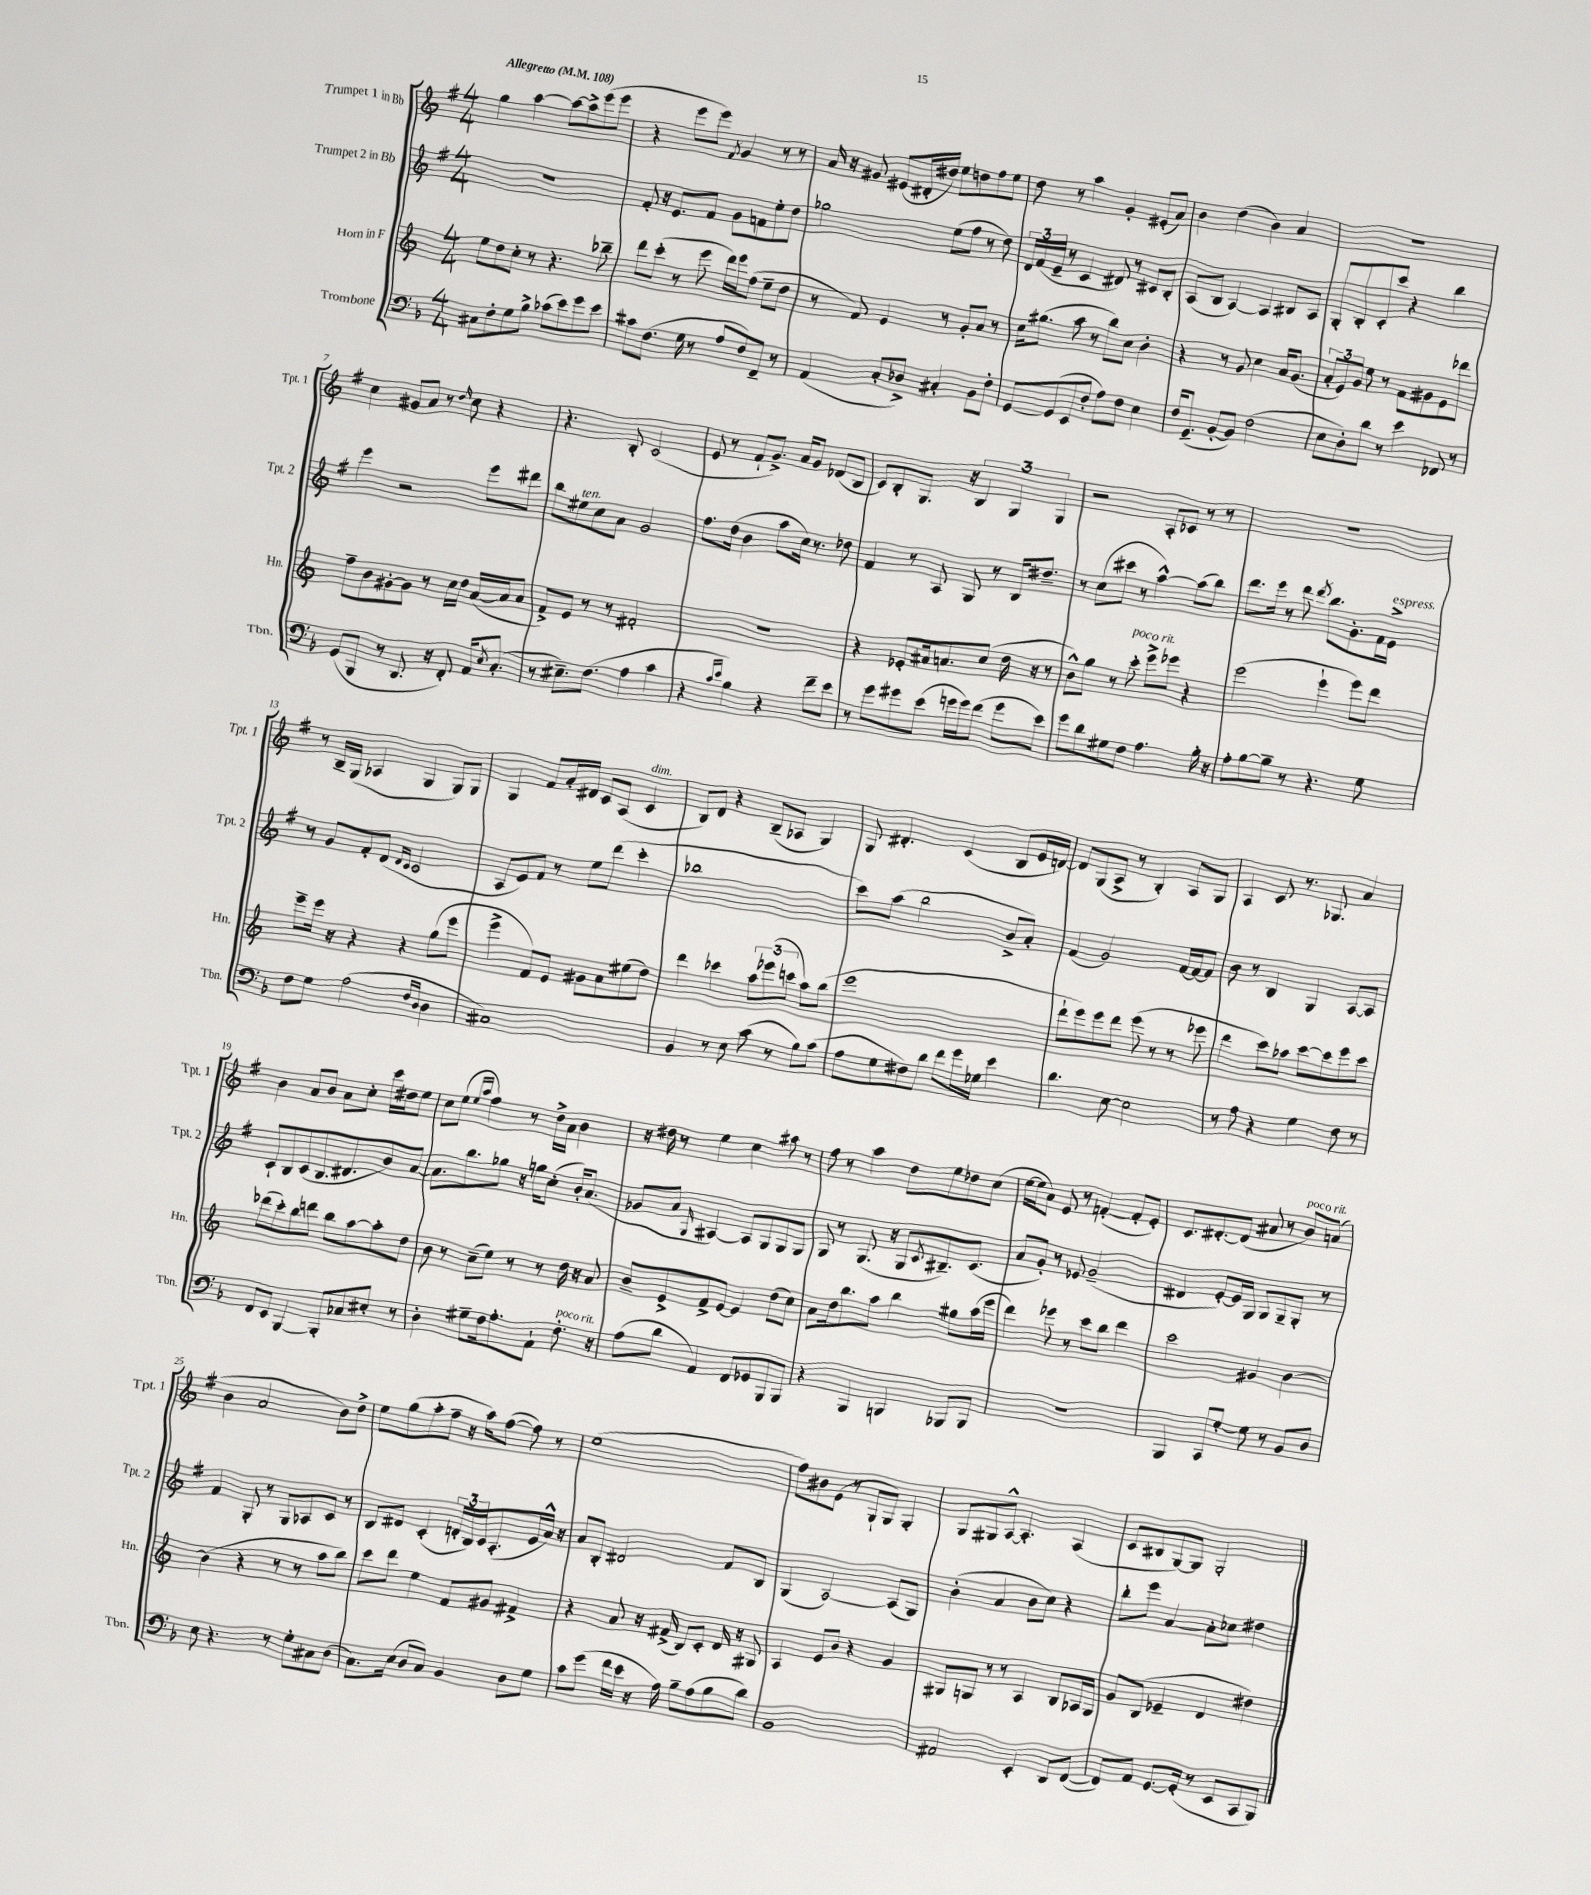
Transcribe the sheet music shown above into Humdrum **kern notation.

**kern	**kern	**kern	**kern
*part4	*part3	*part2	*part1
*staff4	*staff3	*staff2	*staff1
*I"Trombone	*I"Horn in F	*I"Trumpet 2 in Bb	*I"Trumpet 1 in Bb
*I'Tbn.	*I'Hn.	*I'Tpt. 2	*I'Tpt. 1
*clefF4	*clefG2	*clefG2	*clefG2
*k[b-]	*k[]	*k[f#]	*k[f#]
*M4/4	*M4/4	*M4/4	*M4/4
*MM108	*MM108	*MM108	*MM108
=1	=1	=1	=1
!	!	!	!LO:TX:a:B:t=Allegretto
8C#X\L	8ee\L	1r	4gg\
8F'\	8dd\	.	.
8G\	8cc'\J	.	[4aa\
8B-^\J	8r	.	.
(8c-X\L	4.r	.	8aa\L_
8e\)	.	.	8aa^\]
8g\	.	.	(8eee\
8e\J	8bb-X~\	.	8eee\J
=2	=2	=2	=2
8c#X\L	8ddd\L	8f#'/	4r
(8.F\J	(8ccc'\J	16r	.
.	.	8.e/L	.
.	8r	.	8eee\L
16G\	.	.	.
8r	8eee\	8f#/J	8eee\J)
.	.	.	8qf#/
8A/L	16ddd\LL)	8g\L	4g/
.	16eee\J	.	.
8F/)	(8ff\J	8fn\	.
8FF~/J	8ee~\L	8ee'\	8r
8r	8dd\J	8dd\J	8r
=3	=3	=3	=3
(4AA/	8r	2gg-X\	16a/
.	.	.	16r
.	8f/)	.	8g#X/
8C'/L	4e/	.	(8e#X/L
8D-X^/J)	.	.	16d#X'/L
.	.	.	16dd#X/JJ)
4C#X'/	8r	(8ee\L	8ee\L
.	8g'/L	8ff#\J	8ddn\
8BB-\L	8a/J	8r	8ff#\
8F'\J	8r	8dd\)	8ee\J
=4	=4	=4	=4
[8GG/L	16cc\KL	24d/LL	8dd\
.	.	(24f#/	.
.	(8.gg#X\J	.	.
.	.	24e~/JJ	.
(8GG/]	.	8r	8r
8EE/	8aa\	4c/	4aa\
8F'/J	8r	.	.
8A\L)	8bb\L)	8d#X/)	4g'/
8F\J	8cc\J	8r	.
4E\	4b'\	8c#X/L	(8e#X'/L
.	.	8B'/J	8a/J)
=5	=5	=5	=5
16F/KL	4r	(8A/L	4b\
(8.GG~/J	.	.	.
.	.	8B/J	.
[8BB-'/L	8r	[4A/)	(4dd\
8BB-/J])	8g/	.	.
(2F\	4cc\	4A/]	4b\)
.	16a/KL	8B#X/L	4a/
.	(8.g/J	.	.
.	.	8A/J	.
=6	=6	=6	=6
8E\L	12a'/L	8G'/L	1r
.	12e/)	.	.
8D'\)	.	8B'/	.
.	12g/J	.	.
8d\J	8ee\	8c'/	.
8r	8r	8ccc/J	.
4e\	8f\L	4r	.
.	8g#X\	.	.
8FF-X/	8e\	4bb\	.
8r	8ddd-X\J	.	.
!!LO:LB:g=z
=7	=7	=7	=7
(8GG/L	8ff~\L	4eee\	4cc\
8BBB-/J	8b\	.	.
8r	[8g#X'\	2r	8g#X/L
8.DD/	8g#\J]	.	8a/J
.	8r	.	8r
16r	.	.	.
.	.	.	16qqdd/
8FF'/)	16cc\LL	.	8cc\
.	16dd\JJ	.	.
16AA/KL	([16a/LL	8eee\L	4r
8qE/	.	.	.
(8.C'/J	16a/J]	.	.
.	8a/J	8ddd#X\J	.
=8	=8	=8	=8
8r	8f^/L)	8bb\L	4.r
!	!	!LO:TX:a:i:t=ten.	!
8.E#X~\L)	8e/J	8ee#X\	.
.	8r	8cc\	.
(8.F\J	.	.	.
.	8r	8a\J	8B'/
4A\	2f#X'/	2g/	(2c/
4c\	.	.	.
=9	=9	=9	=9
4r	1r	8.ff#\L	8e/
.	.	.	8r
.	.	(16dd\Jk	.
16qqc/LL	.	.	.
16qqe/JJ	.	.	.
4B-\)	.	4b\	8f#`/L
.	.	.	8.g^/J)
4r	.	8aa\L	.
.	.	.	16a/KL
.	.	16cc\Jk)	8g/J
.	.	8.r	.
8f~\L	.	.	(8d-X/L
8e\J	.	8dd-X\	8B/J
=10	=10	=10	=10
8r	4r	4f#/	8c/L)
8g\L	.	.	8B'/
8g#X\	8e-X'/L	8r	8.G/J
(8e\J	16a#X/k	8A/	.
.	8.an/	.	16r
16gn\LL	.	8G/	6B/
16g\J)	.	.	.
(8f\J	(8cc/J	8r	.
.	.	.	6G/
8g\L	16dd\	16B/KL	.
.	16r	8.dd#X~/J	.
.	.	.	6G/
8e\J)	8r	.	.
=11	=11	=11	=11
8g\L	8b^^\L)	8r	2r
8d\	8gg\J	(8cc\L	.
8G#X\	8r	8ccc#X\J	.
!	!LO:TX:a:i:t=poco rit.	!	!
8F\J	8ccc'\	8r	.
4.A\	8eee^\L	[4aa^^\)	8A'/L
.	8eee-X\J	.	8c-X/J
.	4r	(8aa\L]	8r
16B-'\	.	8bb\J)	8r
16r	.	.	.
=12	=12	=12	=12
8A'\L	(2eee\	8.ddd\L	1r
[8B-\	.	.	.
.	.	16eee\Jk	.
8B-~\J]	.	8r	.
8r	.	8ddd\	.
.	.	8qddd/	.
4.r	4eee`\	8.bb\L	.
.	.	8.g'\	.
.	8eee\L)	.	.
8G\	8ddd\J	16f#\L	.
!	!	!LO:TX:a:i:t=espress.	!
.	.	16e^\JJ	.
!!LO:LB:g=z
=13	=13	=13	=13
8F\L	8eee~\L	8r	8r
8G\J	16eee\Jk	8g/L	16B~/LL
.	16r	.	(16G/JJ
(2A\	4r	8f#'/	4A-X/
.	.	(8d/J	.
.	.	16qqd/LL	.
.	.	16qqc/JJ	.
.	4r	2c/	4G/
16qqF/LL	.	.	.
16qqD/JJ	.	.	.
4D\	(8gg\L	.	8G/L)
.	8eee\J	.	8G/J
=14	=14	=14	=14
1C#X)	4eee^\	8A/L	4G/
.	.	8e/)	.
.	8f/L)	8f#/J	8f#/L
.	8e/J	8r	16a'/L
.	.	.	16d#X/JJ
.	8g#X\L	8ee\L	8c/L
.	8a\	(8ddd\J	(8A/J
!	!	!	!LO:TX:a:i:t=dim.
.	(8ee#X\	4ccc'\	4c/
.	8dd\J)	.	.
=15	=15	=15	=15
4BB-/	4ddd\	1bb-X	8B/L)
.	.	.	8d/J
8r	4ccc-X\	.	4r
8E\	.	.	.
(8c\	12aa\L	.	(8B~/L
.	(12eee-X\	.	.
8r	.	.	8A-X/J
.	12cccn\J	.	.
8B-\L)	8aa\L)	.	4G/)
(8c\J	(8bb\J	.	.
=16	=16	=16	=16
8A\L	1eee	8ccc\L)	8G/
8G\	.	(8aa\J	4.d#X'/
8F#X\)	.	2bb\	.
8d\J	.	.	.
8f\L	.	.	(4c/
16g\L	.	.	.
16G-X\JJ	.	.	.
4e\	.	8b^/L	8B/L
.	.	8a'/J)	16e/L
.	.	.	[16dn/JJ)
=17	=17	=17	=17
4.d\	8ddd`\L	(4f#/	8d/L]
.	8eee\)	.	(8G/
.	8eee\	2g/)	8A^/J
[8E\	8ddd\J	.	8r
2E\]	(8eee\	.	4B'/)
.	8r	.	.
.	8r	[16f#/LL	8A/L
.	.	16f#/J_	.
.	8eee-X\	8f#/J]	8G/J
=18	=18	=18	=18
8r	4ddd\	8b\	4A/
8A\	.	8r	.
4r	8ccc\L)	4B/	8c/
.	8aa-X\J	.	8.r
4G\	[8ccc\L	4G/	.
.	.	.	8.G-X/
.	8ccc\]	.	.
8F\	8eee\	[8A/L	4a/
8r	8ccc\J	8A/J]	.
!!LO:LB:g=z
=19	=19	=19	=19
8FF/L	(8ddd-X\L	8c`/L	4b\
8EE/J	8ccc'\)	8B/	.
[4BBB-/	8bb\	(8c/	8a/L
.	8dddn\J	8.B/	8b/J
8BBB-'/L]	8bb\L	.	8a\L
.	.	8.d#X/	.
8C-X/	[8aa\	.	8cc'\J
8E#X'/J	8aa'\]	8b/)	16ccc\LL
.	.	.	16dd#X\J
8r	8dd\J	[8a/J	8ee\J
=20	=20	=20	=20
4D'\	8b\	8.a\L]	8cc\L
.	8r	.	(8ee\J
.	.	8.bb\	.
.	.	.	16qqee/LL
.	.	.	16qqaa/JJ
8G#X~\L	(8cc~\L	.	4ff#\)
16F\k	8ee\J)	8gg-X\J	.
8.A'\	.	.	.
.	8r	16r	8r
.	.	16ggn\KL	.
8AA`\J	8r	(8cc'\J	16dd^\LL
.	.	.	16a\JJ
!LO:TX:a:i:t=poco rit.	!	!	!
8.F'\	16dd\	16b'/KL)	4b\
.	16r	(8.a/J	.
.	8a/	.	.
16r	.	.	.
=21	=21	=21	=21
(8A\L	8b~/L	8g-X/L	16r
.	.	.	16dd#X\
8d\J	8e^/	8a/J	8r
.	.	16qqG/	.
4AA/)	8f^/	[4A#X/)	4ee\
.	[8e/J	.	.
8FF/L	4e/]	8A#/L]	4cc\
8GG-X/	.	8G/	.
8BBB-/	(8dd\L	8G/	8aa#X\
8BBB-/J	8cc\J)	8G/J	8r
=22	=22	=22	=22
4r	8a\L	8G/	8ff#\
.	16dd\k	8r	8r
.	8.bb\	.	.
4BBB-/	.	(8.G/	4aa\
.	8aa\J	.	.
.	.	16r	.
4BBBn/	4bb\	8G/L	8dd\L
.	.	8qc/	.
.	.	8.B#X~/)	8ee\
8BBB-X/L	8gg#X\L	.	8dd-X\
.	.	(8.c/J	.
8BBB-/J	(16aa\L	.	(8cc\J
.	16eee\JJ	.	.
=23	=23	=23	=23
1r	4ddd\)	8a/L	[16ee\LL
.	.	.	16ee\J]
.	.	8g'/J)	8a\J)
.	8eee-X\	8r	8e/
.	8r	8e-X/	8r
.	8ccc\L	(2g~/	([4fn'/
.	8bb\J	.	.
.	4ddd\	.	8f'/L]
.	.	.	8e'/J)
=24	=24	=24	=24
4BBB-/	2ccc\	4d#X/	8.c/L
.	.	.	[8.d#X'/
8CC/L	.	[8e'/L)	.
[8G'/J	.	16e/L]	(8d#/J]
.	.	16G/JJ	.
8G\]	4g#X/	8G/L	8a#X/
8r	.	8G~/	8r
!	!	!	!LO:TX:a:i:t=poco rit.
8BB-/L	[4b\	8G'/J	8b/L)
8D/J	.	8r	(8an/J
!!LO:LB:g=z
=25	=25	=25	=25
8E\	(4b\]	4f#/	4b\
4.r	.	.	.
.	4r	8G'/	2a/
.	.	8r	.
8r	8r	8G/L	.
8G'\L	8r	8A-X/	.
8C#X\	8aa\L	8c/J	8b\L)
(8D\J	8bb\J)	8r	8dd^\J
=26	=26	=26	=26
8.C\L)	8ccc\L	8B/L	8ee\L
.	8ddd\J	8d#X/J	(8gg\
(16E\Jk	.	.	.
8D/L	4ee\	(4c'/	8aa'\
8C/J)	.	.	8ff#~\J
4BB-/	8f/L	24dn'/LL	16r
.	.	24B/)	.
.	.	.	16aa\KL)
.	.	24c/J	.
.	8g#X/J	(8.A'/	([8ff#\J
8D\L	4f#X^/	.	8ff#\])
.	.	16e/L	.
8G\J	.	16a^^/JJ)	8r
.	.	16r	.
=27	=27	=27	=27
8c\L	4r	8a/L	(1ee
(8g\J	.	8B'/J	.
16f\LL	8a/	2d#X/	.
16e\JJ	.	.	.
16r	16r	.	.
16A\)	(16f#X^/	.	.
8B-~\L	8B/L)	.	.
(8A\	8c'/J	.	.
8B-\	16d/	8f#/L	.
.	16r	.	.
8d\J)	8G#X/	8B/J	.
=28	=28	=28	=28
1BB-	4A/	(4G/	8ff#\L)
.	.	.	8b#X\
.	8e/L	[2A/)	(8e\J
.	8b/J	.	8r
.	4r	.	8G`/L
.	.	.	8G/J)
.	4g/	(8A/L]	4G'/
.	.	8G/J)	.
=29	=29	=29	=29
2AA#X/	8G#X/L	(4b'\	8G/L
.	8Gn/J	.	8G#X/
.	8r	4a/	[8A^^/J
.	8r	.	4.A'/]
4EE'/	4A/	8b\L	.
.	.	8cc\J)	.
8DD/L	8B/L	4r	(4A/
([8FF/J	16A-X/L	.	.
.	16G/JJ	.	.
=30	=30	=30	=30
8FF/L])	8g/L	8bb'\L	8c/L
8AA/J	(8B/J	8eee\J	8B#X/
[8.GG/L	4e-X~/	[4a/	[8G/)
.	.	.	8G/J]
(16GG'/Jk]	.	.	.
8r	4d/	8a'\L]	2G'/
8EE/L	.	8cc-X\J	.
8CC/	4dd#X\)	4dd#X\	.
8BBB-/J)	.	.	.
==	==	==	==
*-	*-	*-	*-
